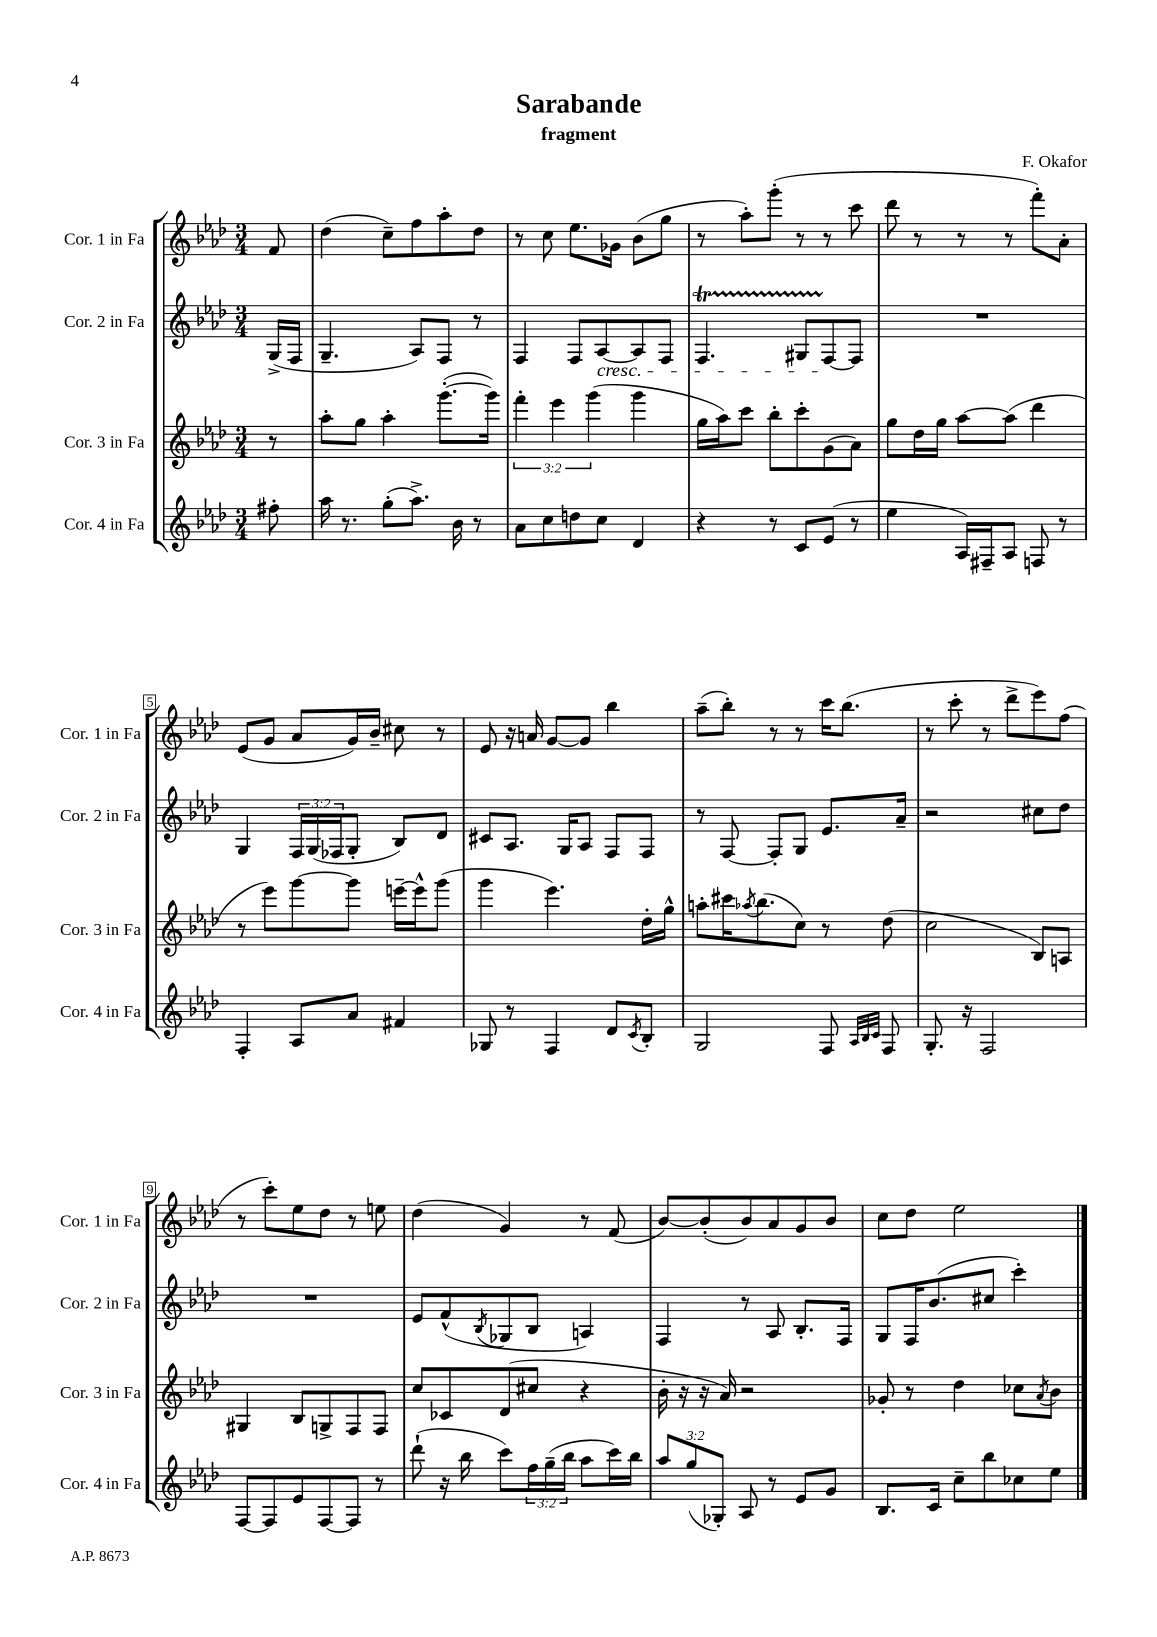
\header { title = "Sarabande" composer = "F. Okafor" subtitle = "fragment" }
<<
\new StaffGroup <<
\new Staff = "s0" \with { instrumentName = "Cor. 1 in Fa" shortInstrumentName = "Cor. 1 in Fa" } {
    \clef treble \key aes \major \numericTimeSignature \time 3/4 \partial 8
    f'8 |
    des''4( c''8--) f''8 aes''8-. des''8 |
    r8 c''8 ees''8. ges'16 bes'8( g''8 |
    r8 aes''8-.) g'''8-.( r8 r8 c'''8 |
    des'''8 r8 r8 r8 f'''8-.) aes'8-. |
    ees'8( g'8 aes'8 g'16) bes'16-- cis''8 r8 |
    ees'8 r16 a'16 g'8~ g'8 bes''4 |
    aes''8--( bes''8-.) r8 r8 c'''16 bes''8.( |
    r8 c'''8-. r8 des'''8-> ees'''8) f''8( |
    r8 c'''8-.) ees''8 des''8 r8 e''8 |
    des''4( g'4) r8 f'8( |
    bes'8~) bes'8-.( bes'8) aes'8 g'8 bes'8 |
    c''8 des''8 ees''2 \bar "|." |
}
\new Staff = "s1" \with { instrumentName = "Cor. 2 in Fa" shortInstrumentName = "Cor. 2 in Fa" } {
    \clef treble \key aes \major \numericTimeSignature \time 3/4 \override Staff.TupletNumber.text = #tuplet-number::calc-fraction-text \partial 8
    g16->( f16 |
    g4.-- aes8) f8 r8 |
    f4 f8 aes8~\cresc aes8 f8 |
    f4.\startTrillSpan gis8 f8~\stopTrillSpan\! f8 |
    R2. |
    g4 \tuplet 3/2 { f16 g16( fes16 } g8-. bes8) des'8 |
    cis'8 aes8. g16 aes8 f8 f8 |
    r8 f8~ f8-. g8 ees'8. aes'16-- |
    r2 cis''8 des''8 |
    R2. |
    ees'8 f'8-^( \acciaccatura { bes8 } ges8 bes8 a4) |
    f4 r8 aes8 bes8.-. f16 |
    g8 f16 bes'8.( cis''8 c'''4-.) \bar "|." |
}
\new Staff = "s2" \with { instrumentName = "Cor. 3 in Fa" shortInstrumentName = "Cor. 3 in Fa" } {
    \clef treble \key aes \major \numericTimeSignature \time 3/4 \override Staff.TupletNumber.text = #tuplet-number::calc-fraction-text \partial 8
    r8 |
    aes''8-. g''8 aes''4-. g'''8.~-.( g'''16) |
    \tuplet 3/2 { f'''4-. ees'''4 g'''4( } g'''4 |
    g''16 aes''16) c'''8 bes''8-. c'''8-. g'8( aes'8) |
    g''8 des''16 g''16 aes''8~ aes''8( des'''4 |
    r8 ees'''8) g'''8~ g'''8 e'''16~-- e'''16-^ g'''8( |
    g'''4 ees'''4.) des''16-. g''16-^ |
    a''8-. cis'''16 \acciaccatura { aes''8 } bes''8.( c''8) r8 des''8( |
    c''2 bes8) a8 |
    gis4 bes8 g8-> f8 f8 |
    c''8 ces'8 des'8( cis''8 r4 |
    bes'16-. r16 r16 aes'16) r2 |
    ges'8-. r8 des''4 ces''8 \acciaccatura { aes'8 } bes'8 \bar "|." |
}
\new Staff = "s3" \with { instrumentName = "Cor. 4 in Fa" shortInstrumentName = "Cor. 4 in Fa" } {
    \clef treble \key aes \major \numericTimeSignature \time 3/4 \override Staff.TupletNumber.text = #tuplet-number::calc-fraction-text \partial 8
    fis''8-. |
    aes''16 r8. g''8-.( aes''8.->) bes'16 r8 |
    aes'8 c''8 d''8 c''8 des'4 |
    r4 r8 c'8 ees'8( r8 |
    ees''4 aes16) fis16-- aes8 f8 r8 |
    f4-. aes8 aes'8 fis'4 |
    ges8 r8 f4 des'8 \acciaccatura { c'8 } bes8-. |
    g2 f8 \grace { aes32 bes32 c'32 } f8 |
    g8.-. r16 f2 |
    f8~ f8 ees'8 f8~ f8 r8 |
    des'''8-!( r16 bes''16 c'''8) \tuplet 3/2 { f''16 g''16--( bes''16 } aes''8 c'''16) bes''16 |
    \tuplet 3/2 { aes''8 g''8( ges8-.) } aes8 r8 ees'8 g'8 |
    bes8. c'16 c''8-- bes''8 ces''8 ees''8 \bar "|." |
}
>>
>>
\layout { \context { \Score \override BarNumber.stencil = #(make-stencil-boxer 0.1 0.3 ly:text-interface::print) } }
